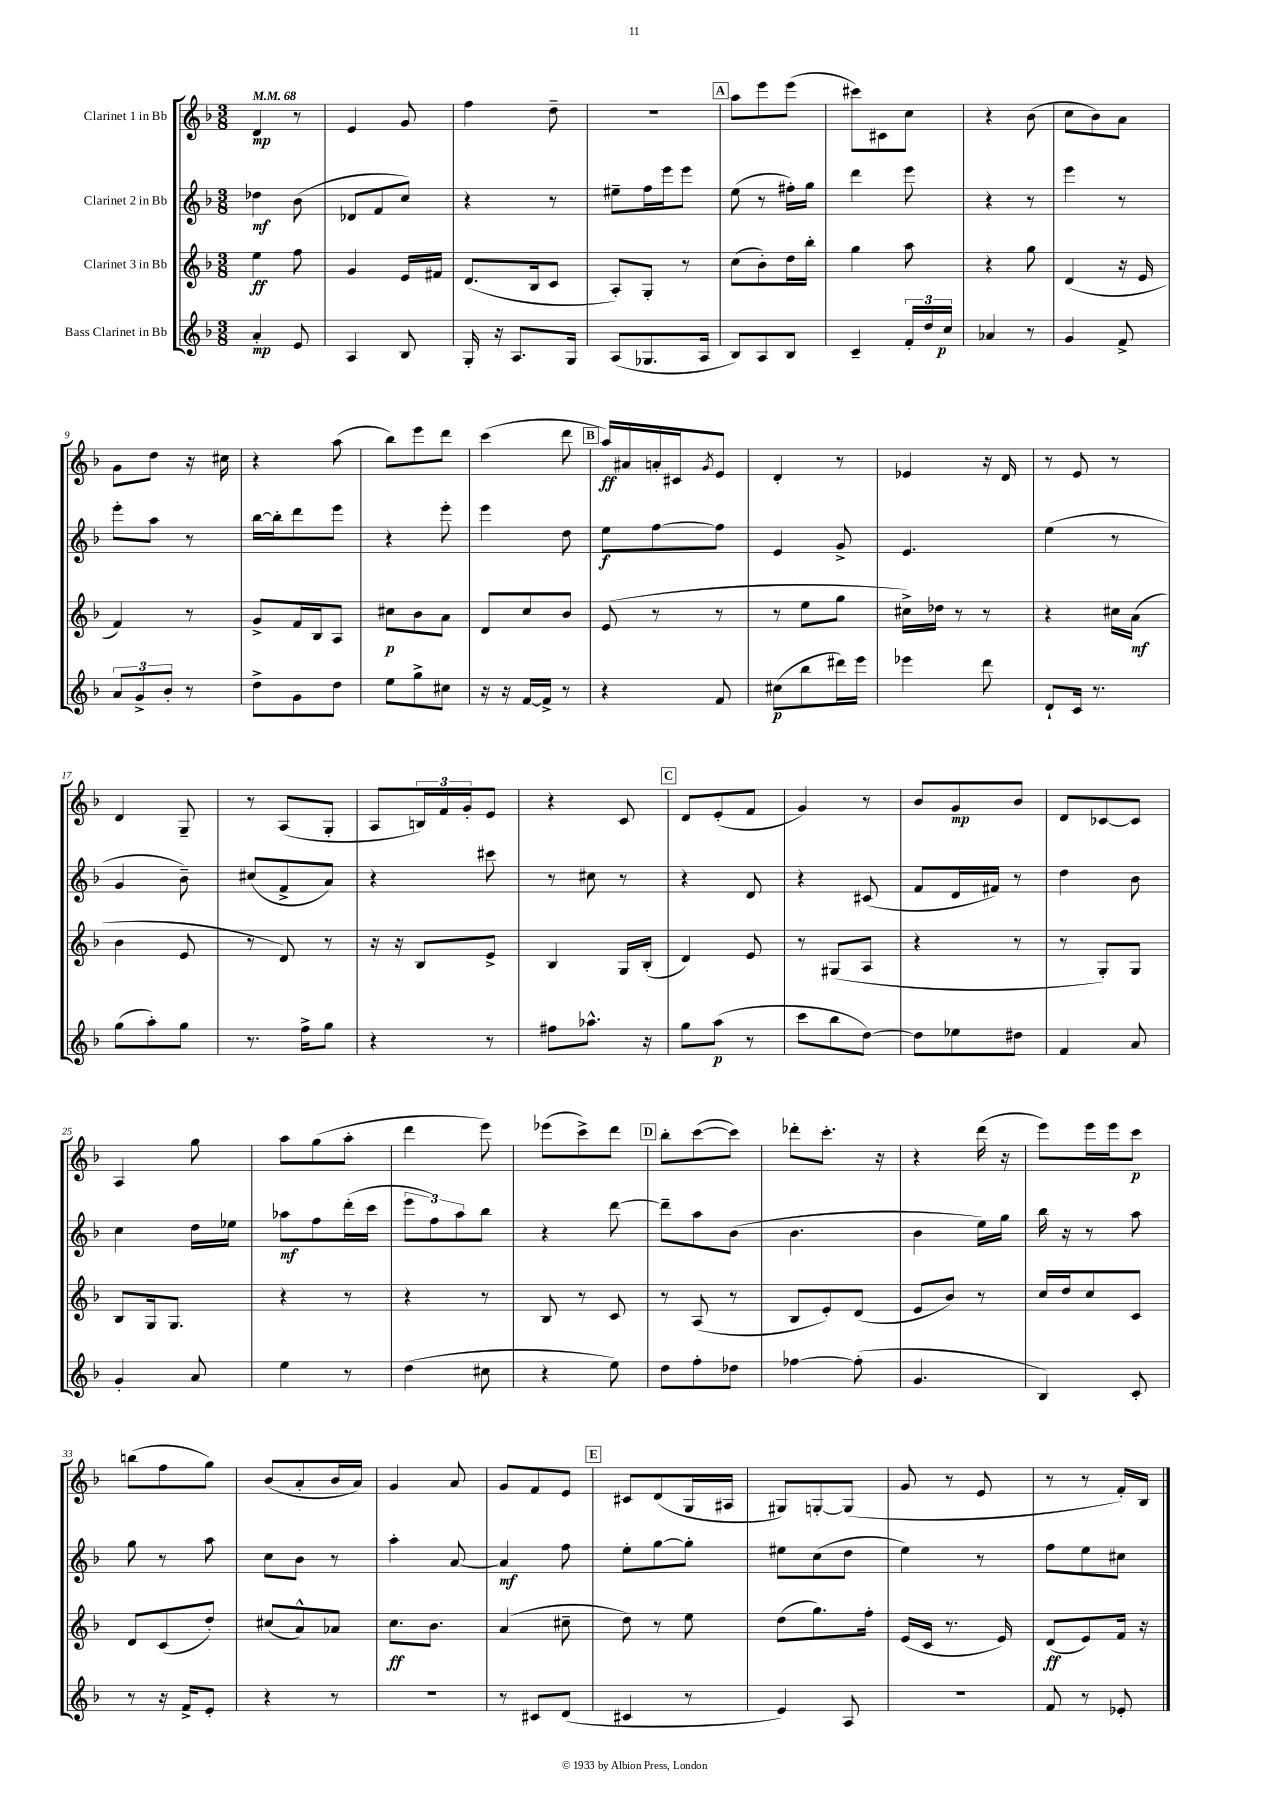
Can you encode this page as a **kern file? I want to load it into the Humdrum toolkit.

**kern	**kern	**kern	**kern
*staff4	*staff3	*staff2	*staff1
*clefG2	*clefG2	*clefG2	*clefG2
*k[b-]	*k[b-]	*k[b-]	*k[b-]
*M3/8	*M3/8	*M3/8	*M3/8
*MM68	*MM68	*MM68	*MM68
4a'	4ee	4dd-	4d
8e	8ff	(8b-	8r
=	=	=	=
4A	4g	8d-	4e
.	.	8f	.
8B-	16e	8cc)	8g
.	16f#	.	.
=	=	=	=
16G'	(8.d	4r	4ff
16r	.	.	.
8.A	.	.	.
.	16B-	.	.
.	8c	8r	8dd~
16G	.	.	.
=	=	=	=
(8A	8A')	8ee#~	4.r
8.G-	8G'	16ff	.
.	.	16eee	.
.	8r	8eee	.
16A	.	.	.
=	=	=	=
8B-)	(8cc	(8ee	8aa
8A	8b-')	8r	8eee
8B-	16dd	16ff#')	(8eee
.	16bb-'	16gg	.
=	=	=	=
4c~	4gg	4ddd	8ccc#)
.	.	.	8c#
24f'	8aa	8eee	8cc
24dd	.	.	.
24cc	.	.	.
=	=	=	=
4a-	4r	4r	4r
8r	8gg	8r	(8b-
=	=	=	=
4g	(4d	4eee	8cc
.	.	.	8b-)
8f^	16r	8r	8a
.	16e	.	.
=	=	=	=
12a	4f)	8eee'	8g
12g^	.	.	.
.	.	8aa	8dd
12b-'	.	.	.
8r	8r	8r	16r
.	.	.	16cc#
=	=	=	=
8dd^	8g^	[16bb-	4r
.	.	16bb-']	.
8g	16f	8ddd	.
.	16B-	.	.
8dd	8A	8eee	(8aa
=	=	=	=
8ee	8cc#	4r	8bb-)
8gg^	8b-	.	8eee
8cc#	8a	8eee'	8ddd
=	=	=	=
16r	8d	4eee	(4ccc
16r	.	.	.
[16f	8cc	.	.
16f^]	.	.	.
8r	8b-	8dd	8ddd
=	=	=	=
4r	(8e	8ee	16aa)
.	.	.	16a#
.	8r	[8ff	16a'
.	.	.	16c#
.	.	.	8qg
8f	8r	8ff]	8e
=	=	=	=
(8cc#	8r	4e	4d'
8bb-	8ee	.	.
16ddd#)	8gg	8g^	8r
16eee	.	.	.
=	=	=	=
4eee-	16cc#^)	4.e	4e-
.	16dd-	.	.
.	8r	.	.
8ddd	8r	.	16r
.	.	.	16d
=	=	=	=
8d`	4r	(4ee	8r
16c	.	.	8e
8.r	.	.	.
.	16cc#	8r	8r
.	(16a	.	.
=	=	=	=
(8gg	4b-	4g	4d
8aa')	.	.	.
8gg	8e	8b-~)	8G~
=	=	=	=
8.r	8r	(8cc#	8r
.	8d)	8f^	(8A
16ff^	.	.	.
8gg	8r	8a)	8G'
=	=	=	=
4r	16r	4r	8A
.	16r	.	.
.	8B-	.	24B)
.	.	.	24f
.	.	.	24g'
8r	8e^	8ccc#	8e
=	=	=	=
8ff#	4B-	8r	4r
8.aa-^^	.	8cc#	.
.	16G	8r	8c
16r	(16B-'	.	.
=	=	=	=
8gg	4d)	4r	8d
(8aa	.	.	(8e'
8r	8e	8d	8f
=	=	=	=
8ccc	8r	4r	4g)
8bb-	(8G#	.	.
[8dd)	8A	(8c#	8r
=	=	=	=
8dd]	4r	8f	8b-
8ee-	.	16d	8g
.	.	16f#)	.
8dd#	8r	8r	8b-
=	=	=	=
4f	8r	4dd	8d
.	8G')	.	[8c-
8a	8G	8b-	8c-]
=	=	=	=
4g'	8B-	4cc	4A
.	16G	.	.
.	8.G	.	.
8a	.	16dd	8gg
.	.	16ee-	.
=	=	=	=
4ee	4r	8aa-	8aa
.	.	8ff	(8gg
8r	8r	(16ddd'	8aa'
.	.	16ccc	.
=	=	=	=
(4dd	4r	12eee	4ddd
.	.	12ff)	.
.	.	12aa	.
8cc#	8r	8bb-	8eee)
=	=	=	=
4r	8B-	4r	(8eee-
.	8r	.	8ccc^)
8ee)	8c	[8ddd	8ddd
=	=	=	=
8dd	8r	8ddd~]	8bb-'
8ff'	(8A	8aa	([8ccc
8dd-	8r	(8b-	8ccc])
=	=	=	=
[4ff-	8B-	4.b-	8ddd-'
.	8e')	.	8.ccc'
(8ff-']	(8d	.	.
.	.	.	16r
=	=	=	=
4.g	8e	4b-	4r
.	8b-)	.	.
.	8r	16ee)	(16ddd
.	.	16gg	16r
=	=	=	=
4B-)	16cc	16bb-	8eee)
.	16dd	16r	.
.	8cc	8r	16eee
.	.	.	16eee
8c'	8c	8aa	8ccc
=	=	=	=
8r	8d	8gg	(8bb
16r	(8c	8r	8ff
16f^	.	.	.
8e'	8dd')	8aa	8gg)
=	=	=	=
4r	(8cc#	8cc	(8b-
.	8a^^)	8b-	8a'
8r	8a-	8r	16b-
.	.	.	16a)
=	=	=	=
4.r	8.cc	4aa'	4g
.	8.b-	.	.
.	.	[8a	8a
=	=	=	=
8r	(4a	4a]	8g
8c#	.	.	8f
(8d	8cc#~	8ff	8e
=	=	=	=
4c#	8dd)	8ee'	8c#
.	8r	[8gg	(8d
8r	8ee	8gg']	16G
.	.	.	16A#
=	=	=	=
4e)	(8dd	8ee#	8G#)
.	8.gg)	(8cc	[8G'
8A	.	8dd	(8G]
.	16ff'	.	.
=	=	=	=
4.r	(16e	4ee)	8g
.	16c	.	.
.	8.r	.	8r
.	.	8r	8e
.	16e)	.	.
=	=	=	=
8f	(8d	8ff	8r
8r	8e)	8ee	8r
8e-'	16f	8cc#	16f')
.	16r	.	16B-
==	==	==	==
*-	*-	*-	*-
